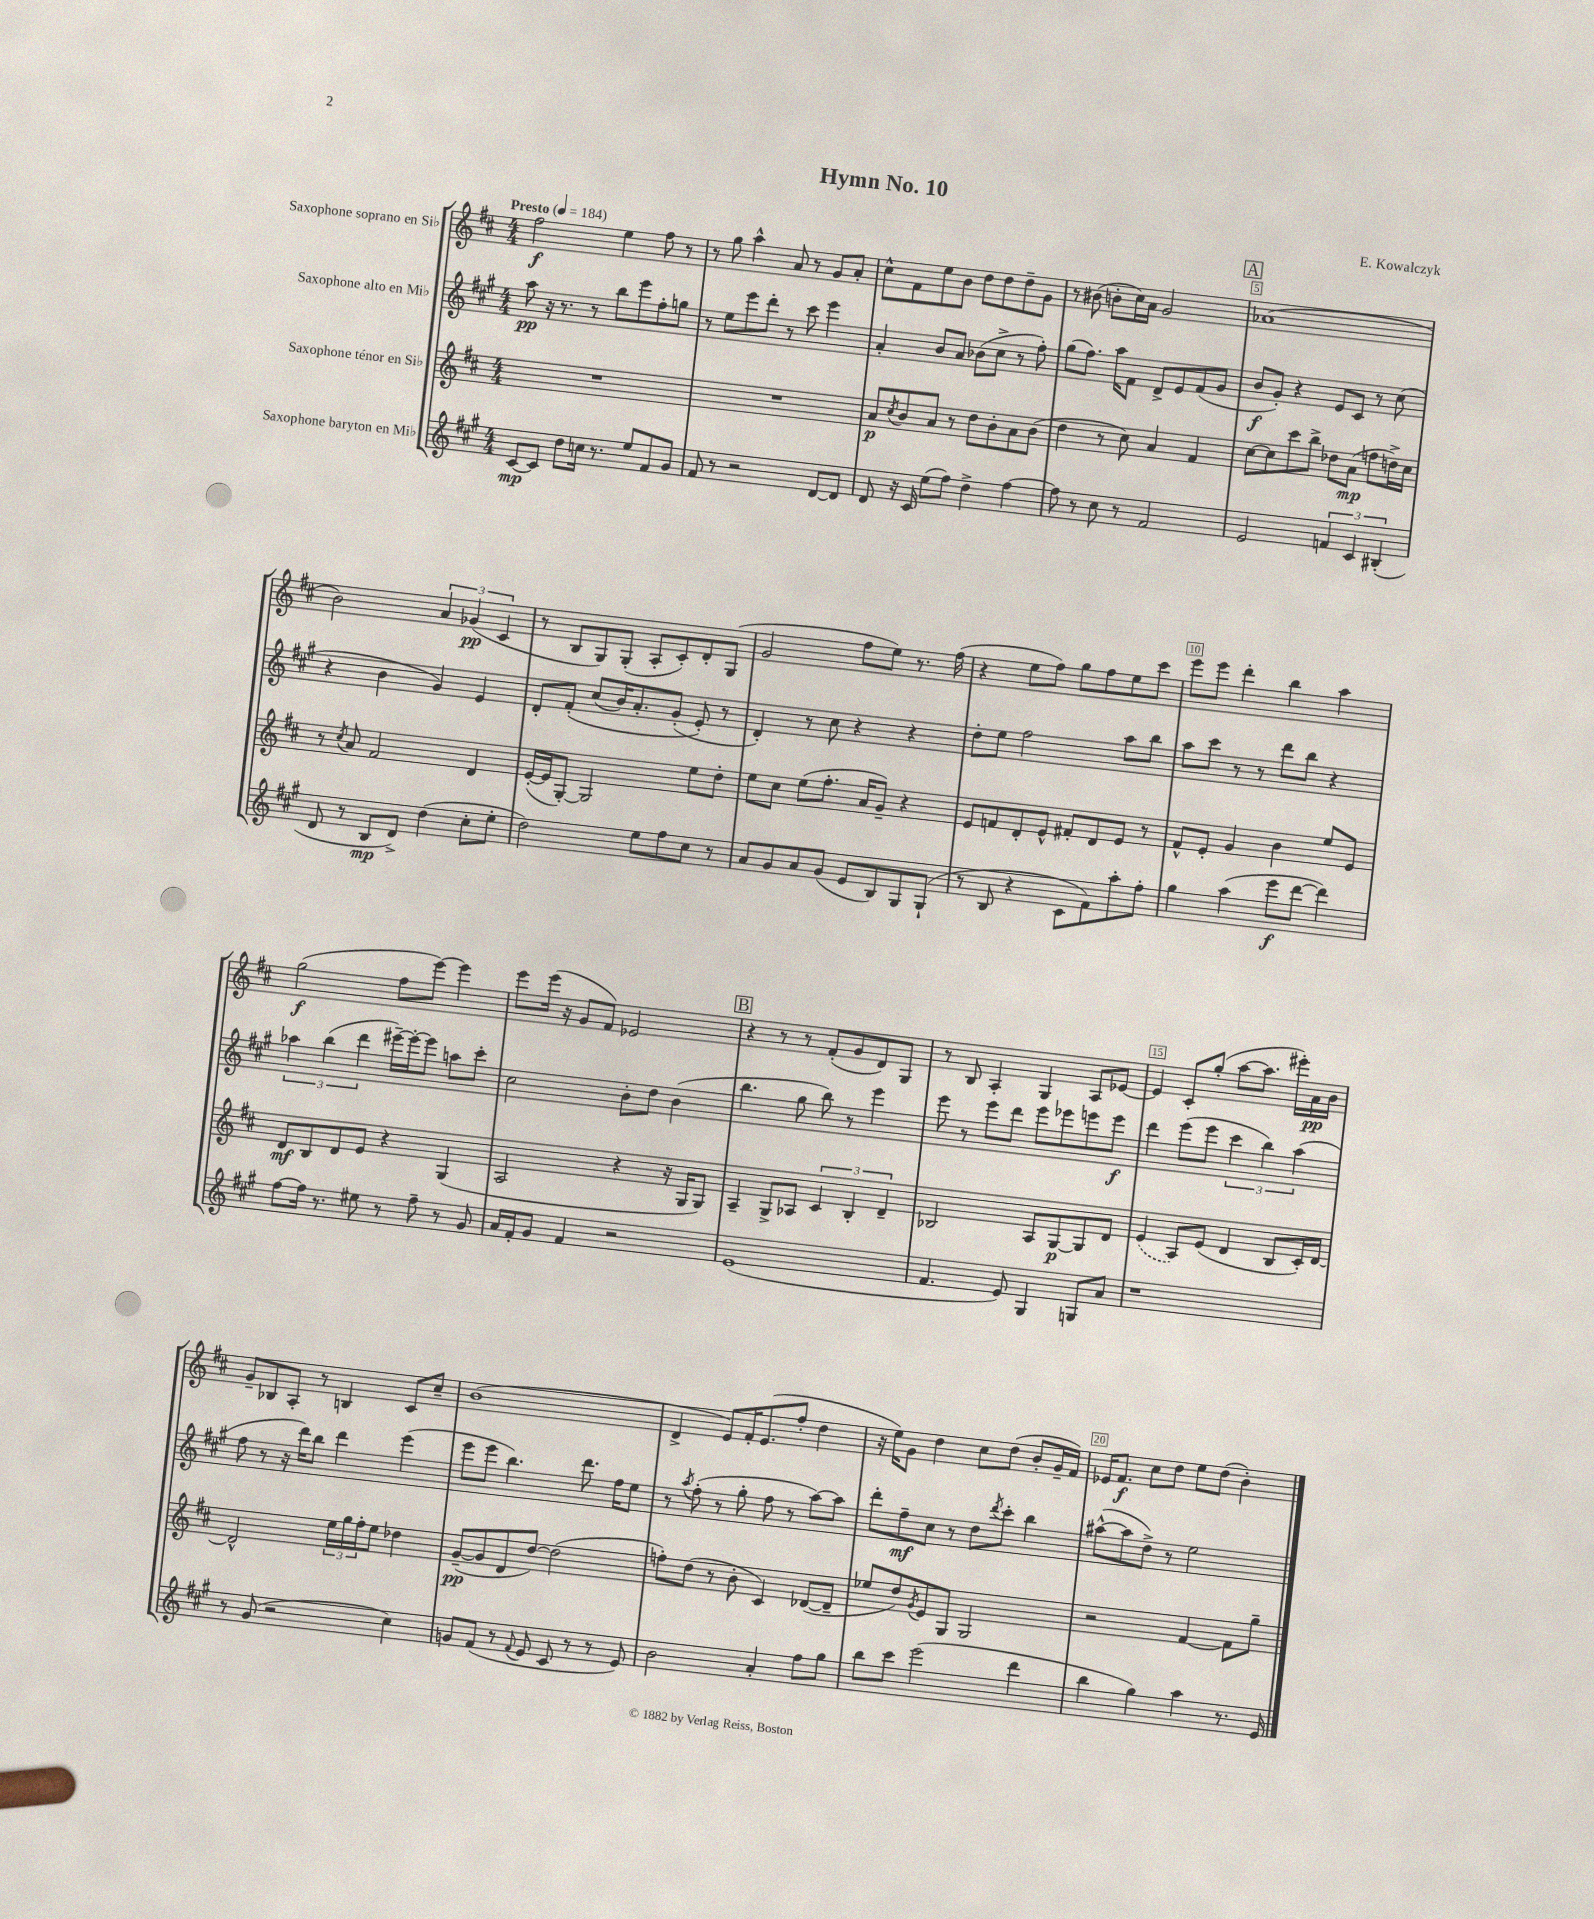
\header { title = "Hymn No. 10" composer = "E. Kowalczyk" }
<<
\new StaffGroup <<
\new Staff = "s0" \with { instrumentName = "Saxophone soprano en Sib" } {
    \clef treble \key d \major \numericTimeSignature \time 4/4 \tempo "Presto" 4 = 184
    fis''2\f e''4 fis''8 r8 |
    r8 g''8 a''4-^ a'8 r8 g'8 a'8-. |
    cis''8-^ fis'8 e''8 b'8 d''8 d''8 d''8-- g'8 |
    r8 bis'8( b'8-. cis''16) a'16 g'2 |
    \mark \markup { \box "A" } aes'1( |
    b'2) \tuplet 3/2 { a'4 ges'4\pp( cis'4 } |
    r8 b8 g8) g8-.( a8-. cis'8-.) d'8-. g8( |
    g'2 fis''8 e''8) r8. fis''16( |
    r4 e''8 fis''8) g''8 fis''8 e''8 cis'''8 |
    e'''8 e'''8 d'''4-. b''4 a''4 |
    g''2\f( fis''8 e'''8~) e'''4 |
    e'''8 e'''16( r16 g'8 fis'8) ees'2 |
    \mark \markup { \box "B" } r4 r8 r8 fis'8-.( g'8 d'8) g8 |
    r8 b8 a4-. g4 a8 ees'8~ |
    ees'4 cis'8-. g''8-.( a''8~ a''8. eis'''16-.) a'16\pp b'16 |
    g'8-- bes8 a8-. r8 b4 cis'8 cis''8-- |
    b'1( |
    d'4-> e'8) fis'16-. e'8.( fis''8-. d''4 |
    r16 e''16) g'8 d''4 cis''8 d''8( b'8-. g'16-- fis'16) |
    ees'16 fis'8.\f cis''8 d''8 e''8 d''8( b'4-.) \bar "|." |
}
\new Staff = "s1" \with { instrumentName = "Saxophone alto en Mib" } {
    \clef treble \key a \major \numericTimeSignature \time 4/4
    a''8\pp r16 r8. r8 b''8 e'''8 fis''8-. g''8 |
    r8 e''8 e'''8 d'''8-. r8 cis'''8 e'''4 |
    a'4-. b'8 a'8 bes'8( cis''8-> r8 fis''8-.) |
    gis''8( fis''8.) a''16 fis'8 d'8-> e'8 fis'8( gis'8 |
    \mark \markup { \box "A" } b'8\f gis'8-.) r4 e'8 cis'8 r8 cis''8( |
    r4 b'4 gis'4) e'4 |
    d'8-. fis'8-.\( cis''8( b'16) a'8.-. gis'8-.( e'8-.\) r8 |
    d'4-.) r8 cis''8 r4 r4 |
    d''8-. e''8 fis''2 a''8 b''8 |
    a''8 cis'''8 r8 r8 d'''8 b''8 r4 |
    \tuplet 3/2 { aes''4 b''4( d'''4 } eis'''16~--) eis'''16~-. eis'''8 a''8 cis'''8-. |
    cis''2 b'8-. d''8 b'4( |
    \mark \markup { \box "B" } b''4. gis''8 b''8) r8 e'''4 |
    e'''8 r8 e'''8 d'''8 e'''8 ees'''8 e'''8 e'''8\f |
    d'''4 e'''8( e'''8 \tuplet 3/2 { cis'''4 b''4) a''4( } |
    fis''8 r8 r16 d'''16) b''8 d'''4 e'''4( |
    e'''8 e'''8 b''4.) d'''8. fis''16 e''8 |
    r8 \acciaccatura { a''8 } fis''8-.( r8 gis''8-. fis''8 r8 a''8~) a''8 |
    d'''8-. fis''8--\mf cis''8 r8 d''8 \acciaccatura { d'''8 } cis'''8-. b''4 |
    ais''8~-^( ais''8 d''8->) r8 e''2 \bar "|." |
}
\new Staff = "s2" \with { instrumentName = "Saxophone ténor en Sib" } {
    \clef treble \key d \major \numericTimeSignature \time 4/4
    R1 |
    R1 |
    a'8\p \acciaccatura { cis''8 } b'8 a'8 r8 d''8 b'8-. a'8 b'8( |
    d''4 r8 cis''8) a'4 fis'4 |
    \mark \markup { \box "A" } cis''8~ cis''8 cis'''8 b''8-> des''8 a'8\mp( f''8 d''16->) cis''16 |
    r8 \acciaccatura { cis''8 } a'8 fis'2 d'4 |
    e'16~-.( e'16 g8~-.) g2 e''8 d''8-. |
    e''8 cis''8 e''8( fis''8.-. a'16 g'8--) r4 |
    e'8 f'8 d'8-. e'8-^ fis'8-. d'8 e'8 r8 |
    fis'8-^ e'8-. g'4 b'4 e''8 e'8 |
    d'8\mf b8 d'8 e'8 r4 g4( |
    a2 r4 r16 g16 g8) |
    \mark \markup { \box "B" } a4-- g8-> aes8 \tuplet 3/2 { cis'4 b4-. d'4-- } |
    bes2 a8 g8~\p g8 d'8 |
    \once \slurDashed e'4( a8) e'8( d'4 b8 cis'16-.) d'16~ |
    d'2-^ \tuplet 3/2 { e''16 g''16 fis''16-. } e''8 des''4 |
    g'8~--\pp( g'8 d'8 d''8~) d''2( |
    f''8-.) d''8( r8 b'8-. cis'4) des'8~( des'8-- |
    ees''8 d''8) \acciaccatura { g'8 } e'8 g8 g2 |
    r2 fis'4~ fis'8 g''8-- \bar "|." |
}
\new Staff = "s3" \with { instrumentName = "Saxophone baryton en Mib" } {
    \clef treble \key a \major \numericTimeSignature \time 4/4
    cis'8~\mp cis'8 d''8 c''16 r8. e''8 fis'8 gis'8 |
    fis'8 r8 r2 d'8~ d'8 |
    d'8 r16 cis'16 e''8( fis''8) d''4-> fis''4~ |
    fis''8 r8 cis''8 r8 fis'2 |
    \mark \markup { \box "A" } e'2 \tuplet 3/2 { f'4 cis'4 bis4-.( } |
    d'8 r8 b8\mp d'8->) d''4( cis''8-. e''8-. |
    d''2) e''8 fis''8 cis''8 r8 |
    a'8 gis'8 a'8 gis'8( e'8 b8) gis8 gis8-!( |
    r8 b8 r4 cis'8 fis'8) a''8-. fis''8-. |
    gis''4 a''4( e'''8\f d'''8~ d'''4) |
    fis''8~ fis''16 r8. eis''8 r8 fis''8-- r8 gis'8 |
    a'16 fis'16-. gis'8 fis'4 r2 |
    \mark \markup { \box "B" } e'1( |
    fis'4. e'8) gis4 g8 a'8 |
    r1 |
    r8 gis'8( r2 cis''4) |
    g'8 fis'8( r8 \appoggiatura { fis'8 } e'8 cis'8 r8 r8 e'8) |
    b'2 a'4-. fis''8 gis''8 |
    b''8 cis'''8 e'''2( d'''4 |
    b''4 gis''4) a''4 r8. e'16 \bar "|." |
}
>>
>>
\layout { \context { \Score \override BarNumber.break-visibility = ##(#f #t #t) barNumberVisibility = #(every-nth-bar-number-visible 5) \override BarNumber.stencil = #(make-stencil-boxer 0.1 0.3 ly:text-interface::print) } }
